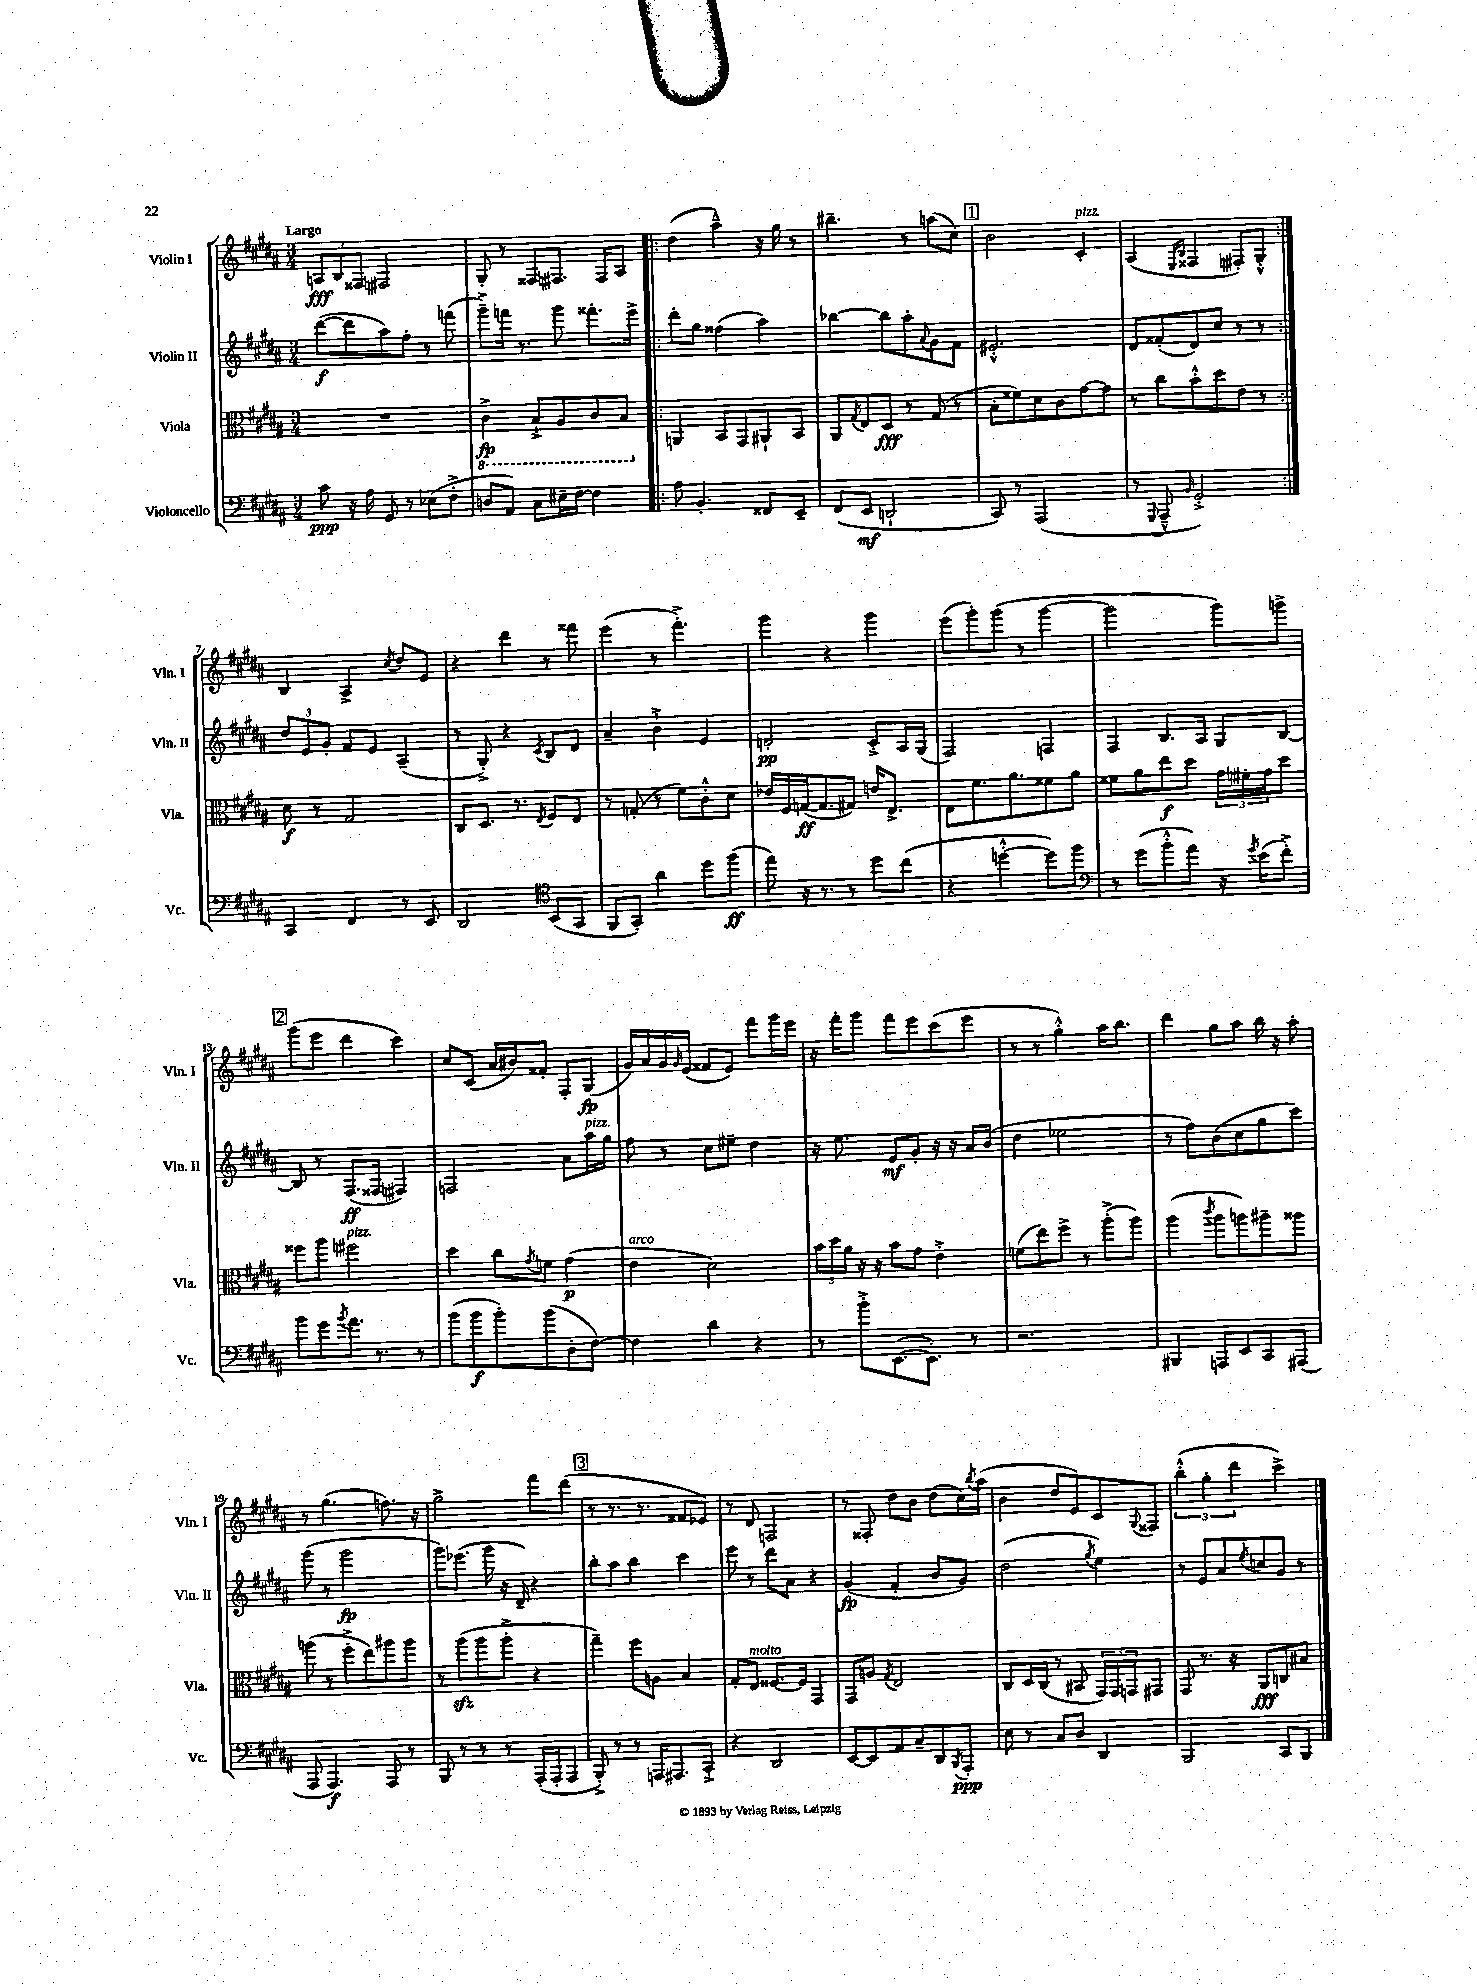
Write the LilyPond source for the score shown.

<<
\new StaffGroup <<
\new Staff = "s0" \with { instrumentName = "Violin I" shortInstrumentName = "Vln. I" } {
    \clef treble \key b \major \numericTimeSignature \time 3/4 \tempo "Largo"
    \tuplet 3/2 { a8\fff b8 fisis8 } fis2 |
    gis8-. r8 fisis8 fis8. fis16 ais8 |
    \repeat volta 2 { dis''4( ais''4---^) r16 gis''16 r8 |
    bis''4.-- r8 a''8( cis''8) |
    \mark \markup { \box "1" } b'2 cis'4-.^\markup { \italic "pizz." } |
    ais4( \grace { e16 b16 } fisis4 fis8-.) gis8-.-^ | }
    b4 ais4-> \acciaccatura { cis''8 } dis''8 e'8 |
    r4 dis'''4 r8 fisis'''8 |
    e'''4( r8 fis'''4.-.->) |
    gis'''4 r4 gis'''4 |
    e'''8( gis'''8-.) gis'''8( r8 gis'''4~ |
    gis'''2 gis'''8) g'''8-> |
    \mark \markup { \box "2" } gis'''8( e'''8 dis'''4 cis'''4) |
    cis''8 cis'8( ais'16 bis'16) fisis'8-. fis8-. gis8\fp( |
    gis'16) ais'16 gis'16 \grace { gis'16 } e'16( fisis'8 e'8) fis'''8 gis'''16 e'''16 |
    r16 fis'''16-. gis'''8 fis'''8 e'''8 cis'''8( e'''8 |
    r8 r8 gis''4-.-^) ais''16 b''8. |
    dis'''4 gis''8 ais''8 b''16 r16 ais''8-. |
    r8 gis''4.( f''8.) r16 |
    gis''2-> fis'''8 dis'''8( |
    \mark \markup { \box "3" } r8 r8. r8. fisis'8 ees'8) |
    r8 dis'8 f2 |
    r8 fisis8-. dis''8 b'8 dis''8( cis''16) \acciaccatura { b''8 } ais''16( |
    b'4 dis''8 e'8) cis'8 \appoggiatura { gis8 } fisis8 |
    \tuplet 3/2 { b''4-.-^( gis''4-. dis'''4 } cis'''4->) \bar "|." |
}
\new Staff = "s1" \with { instrumentName = "Violin II" shortInstrumentName = "Vln. II" } {
    \clef treble \key b \major \numericTimeSignature \time 3/4
    dis'''8~\f( dis'''8 ais''8) fis''8-. r8 f'''8( |
    gis'''8--->) f'''16 r8. gis'''8 fisis'''8.-. e'''16-> |
    \repeat volta 2 { dis'''8-. gis''8 fisis''4( ais''4) |
    bes''4~ bes''8 ais''8-. \appoggiatura { ais'8 } gis'8 fis'8 |
    \mark \markup { \box "1" } eis'2.-.-^ |
    dis'8 fisis'8-.( dis'8) cis''8 r8 r8 | }
    \tuplet 3/2 { dis''8 e'8 gis'8-. } fis'8 e'8 ais4--( |
    r8 gis8-.->) r4 \acciaccatura { cis'8 } b8 dis'8 |
    ais'4-- b'4-!-> e'4 |
    d'2-.\pp cis'8-.-> ais16 gis16( |
    fis2) f4 |
    fis4 b8. ais16 gis8 b8~ |
    \mark \markup { \box "2" } b8 r8 fis8.\ff( fisis16 fis4) |
    f2 ais'8 ais''16^\markup { \italic "pizz." } gis''16 |
    fis''8 r8 cis''8 eis''8-- dis''4 |
    r16 e''8. e'8\mf gis'8-. r16 r16 ais'16 b'16( |
    dis''4 ees''2 |
    r8 fis''8) b'8( cis''8 gis''8 cis'''8) |
    gis'''8( r8 gis'''2\fp |
    gis'''8) ees'''8.( gis'''16 r16 dis'16--) r4 |
    \mark \markup { \box "3" } b''8-. ais''8 b''4 cis'''4 |
    e'''8 r8 dis'''8 ais'8 r4 |
    gis'4\fp( fis'4-. b'8 gis'8) |
    dis''2( \acciaccatura { gis''8 } e''4) |
    r8 e'8 ais'8 \acciaccatura { e''8 } c''8 gis'8 r8 \bar "|." |
}
\new Staff = "s2" \with { instrumentName = "Viola" shortInstrumentName = "Vla." } {
    \clef alto \key b \major \numericTimeSignature \time 3/4
    R2. |
    \ottava #-1 cis4->\fp b,8-!-> ais,8 cis8 b,8 \ottava #0 |
    \repeat volta 2 { a,4 b,8 gis,8 ais,8-! b,8 |
    ais,8 \acciaccatura { gis8 } e8 dis8\fff r8 gis8( r8 |
    \mark \markup { \box "1" } b8-. fisis'8) dis'8 cis'8 gis'8~ gis'8 |
    r8 cis''8 b'8-.-^ dis''8 e'8 r8 | }
    dis'8\f r8 gis2 |
    cis8 dis8. r8. \acciaccatura { e8 } fis8 e8 |
    r8 g8-.( r8 fis'8) cis'8-.-^ dis'8 |
    ees'16 fis16 g16~\ff( g8. gis8) e'16 e8.-> |
    e8 fis'8. ais'8. fisis'8 ais'8 |
    fisis'8 ais'8 e''8\f dis''8 \tuplet 3/2 { gis'16 fis'16-. gis'16 } dis''8 |
    \mark \markup { \box "2" } fisis''8 ais''8 fis''2^\markup { \italic "pizz." } |
    dis''4 cis''8 \acciaccatura { gis'8 } f'8 gis'4\p( |
    e'4^\markup { \italic "arco" } dis'2) |
    \tuplet 3/2 { b'16 dis''16 ais'16 } r16 r16 b'8 gis'8 e'4-.-> |
    f'8( e''8) fis''8-> r8 ais''8-.->( ais''8) |
    ais''4( \acciaccatura { cis'''8 } ais''8 a''8) ais''8-- aisis''8 |
    a''8( r8 fis''8-.-> e''8) ais''8 ais''8 |
    r8 ais''8\sfz( ais''8 ais''8-.-> r4 |
    \mark \markup { \box "3" } gis''4--) fis''8 a8 b4 |
    gis8-. e8^\markup { \italic "molto" } fisis8.~ fisis16 gis,4 |
    gis,8 a8 \acciaccatura { gis8 } e2 |
    cis8 dis16 cis16( r8 bis,8 \tuplet 3/2 { gis,16) gis,16 g,16 } gis,8 |
    gis,8 r8. r16 ais,8\fff c8 bis8 \bar "|." |
}
\new Staff = "s3" \with { instrumentName = "Violoncello" shortInstrumentName = "Vc." } {
    \clef bass \key b \major \numericTimeSignature \time 3/4
    cis'8\ppp r16 ais16 gis,8 r8 ees8( fis8-.-> |
    d8 ais,8) cis8 eis16-- fis16~ fis4 |
    \repeat volta 2 { ais8 b,4.-. fisis,8 e,8-- |
    fis,8( e,8\mf d,2-! |
    \mark \markup { \box "1" } cis,8) r8 ais,,2( |
    r8 \appoggiatura { gis,,8 } ais,,8---^ \grace { b,16 } gis,2-.->) | }
    cis,4 fis,4 r8 e,8 |
    dis,2 \clef tenor b,8( gis,8 |
    fis,8 gis,8-.) ais'4 dis''8 fis''8\ff( |
    e''8) r16 r8. r8 dis''8 cis''8( |
    r4 d''4~-.-^ d''8) fis''8 |
    \clef bass r8 gis'8( b'8-.-^ ais'8) r16 \acciaccatura { gis'8 } e'16( fis'8-.->) |
    \mark \markup { \box "2" } b'8 gis'8 \acciaccatura { b'8 } ais'8. r8. r8 |
    b'8( b'8\f b'8-.) b'8( dis8-. fis8~) |
    fis4 dis'4 r4 |
    r8 b'8-.-> e,8.~( e,8.-.) r8 |
    r2. |
    bis,,4 a,,8 e,8 cis,8 ais,,8( |
    ais,,8 ais,,4.\f) ais,,8 r8 |
    b,,8 r8 r8 r8 ais,,16-.( ais,,16-. ais,,8 |
    \mark \markup { \box "3" } b,,8-.->) r8 r8 a,,16 ais,,8. cis,8-.-> |
    r4 dis,2 |
    e,8~ e,8 ais,8 cis8-- dis,8 \acciaccatura { b,,8 } ais,,8-.\ppp |
    e8 r8 cis8 dis8 dis,4 |
    b,,2 cis,8 b,,8 \bar "|." |
}
>>
>>
